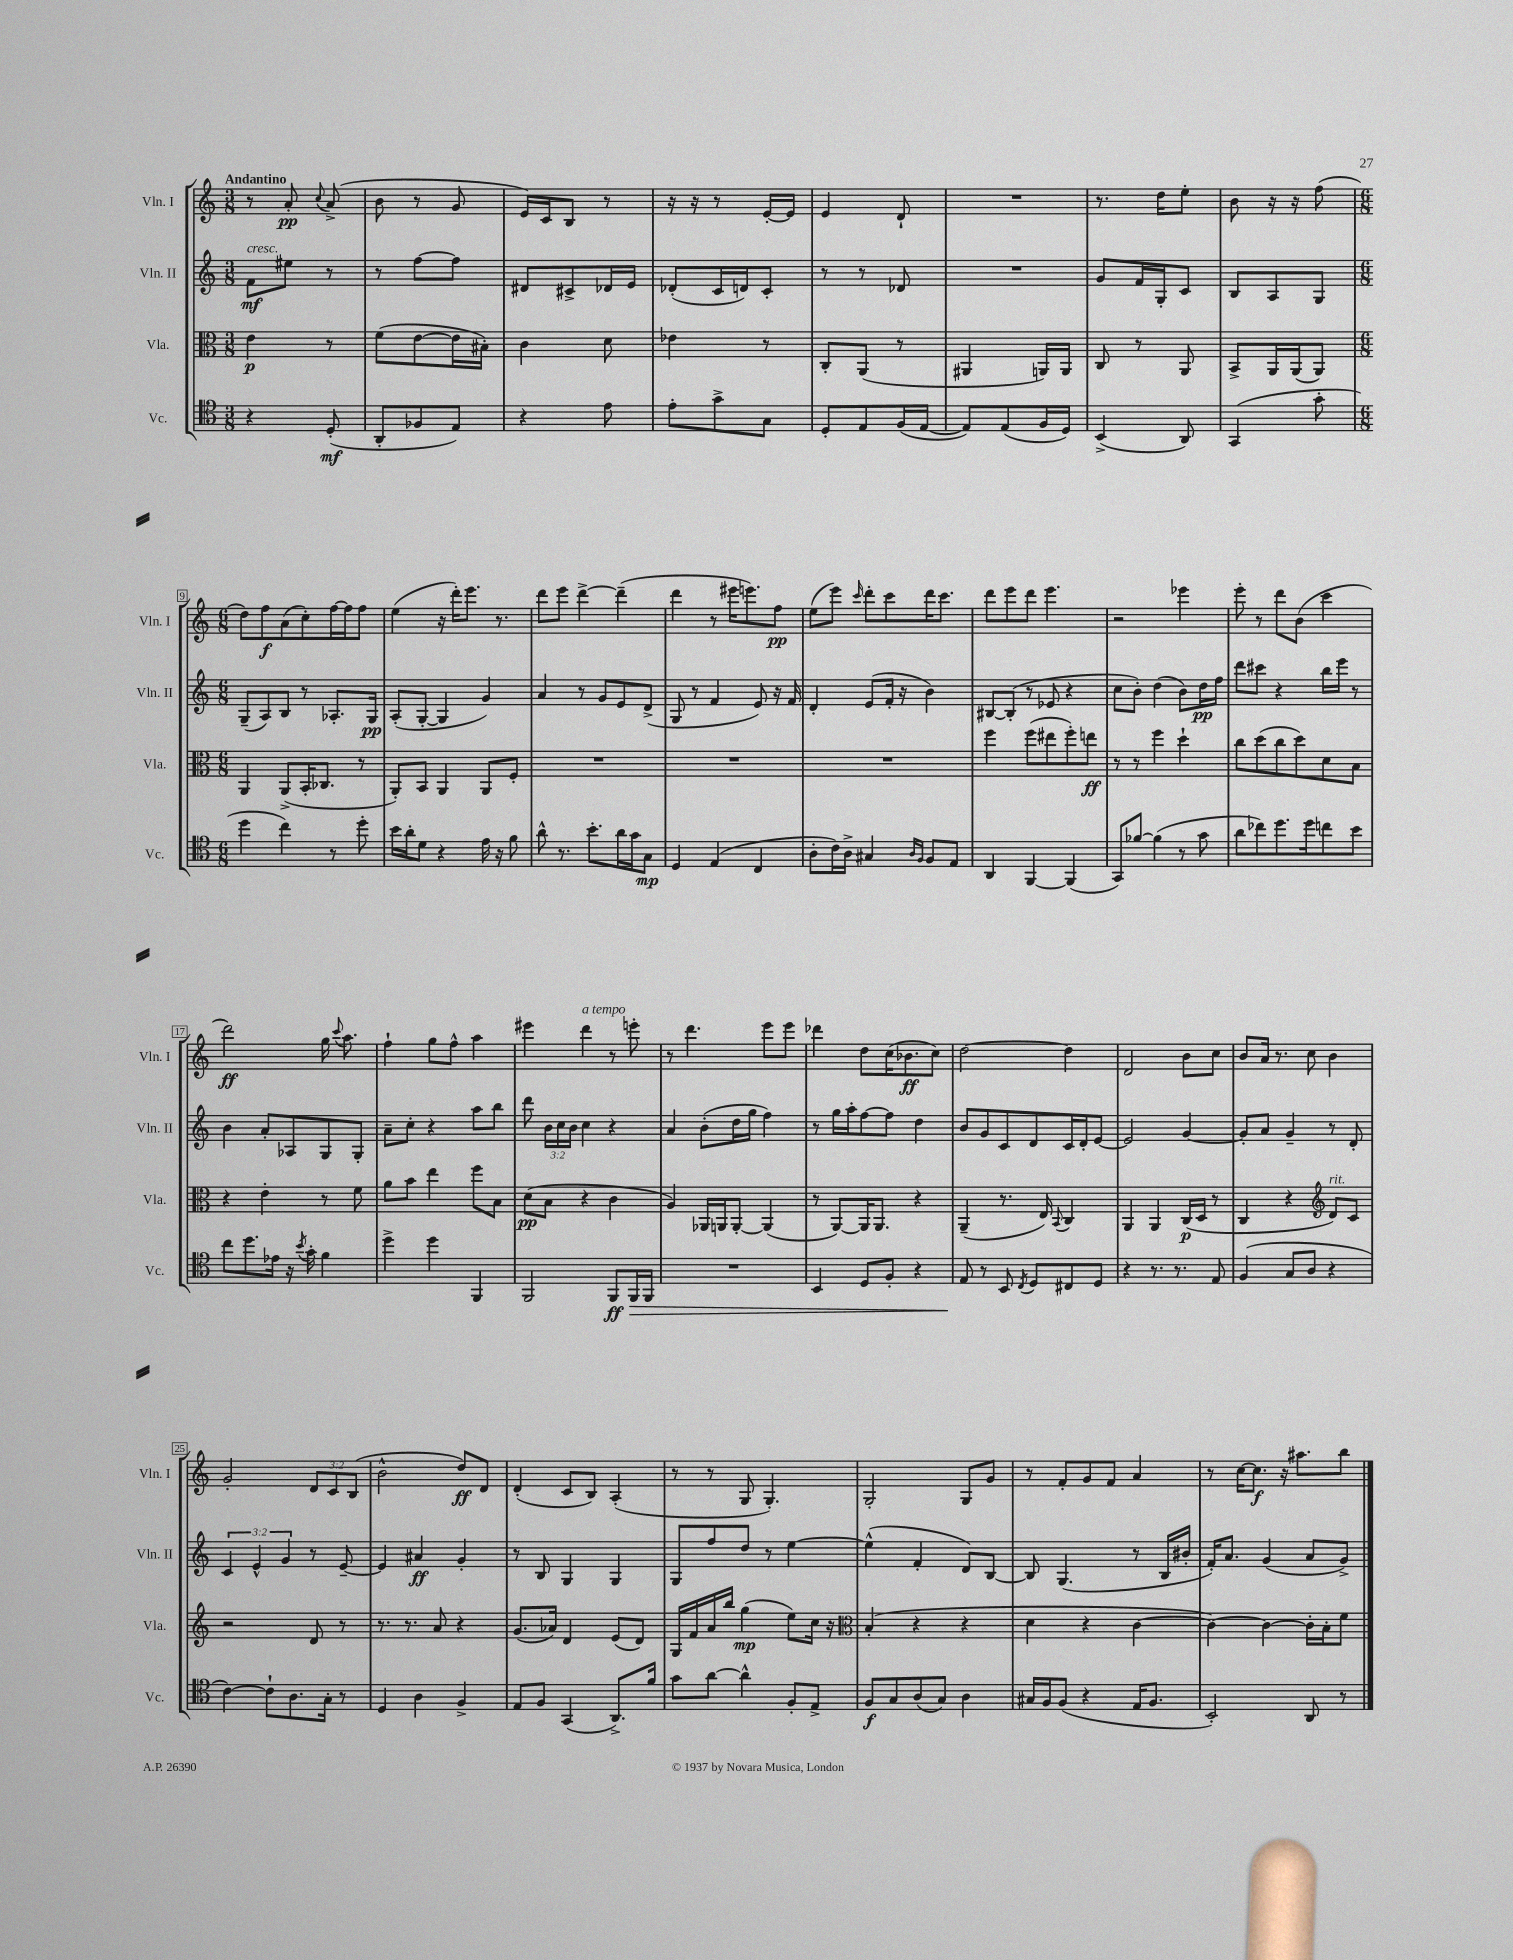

**kern	**dynam	**kern	**dynam	**kern	**dynam	**kern	**dynam
*part4	*part4	*part3	*part3	*part2	*part2	*part1	*part1
*staff4	*staff4	*staff3	*staff3	*staff2	*staff2	*staff1	*staff1
*I"Vc.	*	*I"Vla.	*	*I"Vln. II	*	*I"Vln. I	*
*I'Vc.	*	*I'Vla.	*	*I'Vln. II	*	*I'Vln. I	*
*clefC4	*	*clefC3	*	*clefG2	*	*clefG2	*
*k[]	*	*k[]	*	*k[]	*	*k[]	*
*M3/8	*	*M3/8	*	*M3/8	*	*M3/8	*
=1	=1	=1	=1	=1	=1	=1	=1
!	!	!	!	!	!	!LO:TX:a:B:t=Andantino	!
!	!	!	!	!LO:TX:a:i:t=cresc.	!	!	!
4r	.	4e\	p	8f\L	mf	8r	.
.	.	.	.	8ee#X\J	.	8a'/	pp
.	.	.	.	.	.	8qqcc/	.
(8D'/	mf	8r	.	8r	.	(8a^/	.
=2	=2	=2	=2	=2	=2	=2	=2
8AA'/L	.	(8f\L	.	8r	.	8b\	.
8F-X/	.	[8e\	.	[8ff\L	.	8r	.
8E/J)	.	16e\L]	.	8ff\J]	.	8g/	.
.	.	16B#X'\JJ)	.	.	.	.	.
=3	=3	=3	=3	=3	=3	=3	=3
4r	.	4c\	.	8d#X/L	.	16e/LL)	.
.	.	.	.	.	.	16c/J	.
.	.	.	.	8c#X^/	.	8B/J	.
8e\	.	8d\	.	16d-X/L	.	8r	.
.	.	.	.	16e/JJ	.	.	.
=4	=4	=4	=4	=4	=4	=4	=4
8e'\L	.	4e-X\	.	(8d-X'/L	.	16r	.
.	.	.	.	.	.	16r	.
8g^\	.	.	.	16c/L	.	8r	.
.	.	.	.	16dn/J)	.	.	.
8G\J	.	8r	.	8c'/J	.	[16e'/LL	.
.	.	.	.	.	.	16e/JJ]	.
=5	=5	=5	=5	=5	=5	=5	=5
8D'/L	.	8C'/L	.	8r	.	4e/	.
8E/	.	(8AA/J	.	8r	.	.	.
(16F/L	.	8r	.	8d-X/	.	8d`/	.
[16E/JJ	.	.	.	.	.	.	.
=6	=6	=6	=6	=6	=6	=6	=6
8E/L])	.	4AA#X/	.	4.r	.	4.r	.
(8E/	.	.	.	.	.	.	.
16F/L	.	16AAn/LL)	.	.	.	.	.
16D/JJ)	.	16AA/JJ	.	.	.	.	.
=7	=7	=7	=7	=7	=7	=7	=7
(4BB^/	.	8C/	.	8g/L	.	8.r	.
.	.	8r	.	16f/L	.	.	.
.	.	.	.	16G'/J	.	16dd\KL	.
8AA/)	.	8AA/	.	8c/J	.	8ee'\J	.
=8	=8	=8	=8	=8	=8	=8	=8
(4GG/	.	8BB^/L	.	8B/L	.	8b\	.
.	.	16AA/L	.	8A/	.	16r	.
.	.	(16AA/J	.	.	.	16r	.
8g'\	.	8AA/J)	.	8G/J	.	(8ff\	.
!!LO:LB:g=z
=9	=9	=9	=9	=9	=9	=9	=9
*M6/8	*	*M6/8	*	*M6/8	*	*M6/8	*
4dd\	.	4AA/	.	(8G~/L	.	8dd\L)	.
.	.	.	.	8A/)	.	8ff\	f
4cc\)	.	(8AA^/L	.	8B/J	.	(8a\	.
.	.	16BB'/K	.	8r	.	8cc'\)	.
.	.	8.C-X/J	.	.	.	.	.
8r	.	.	.	8.A-X'/L	.	[16ff\L	.
.	.	.	.	.	.	16ff\J]	.
8dd'\	.	8r	.	.	.	8ff\J	.
.	.	.	.	16G/Jk	pp	.	.
=10	=10	=10	=10	=10	=10	=10	=10
16b\LL	.	8AA'/L)	.	(8A'/L	.	(4ee\	.
16a'\J	.	.	.	.	.	.	.
8d\J	.	8BB/J	.	[8G'/J	.	.	.
4r	.	4AA/	.	4G/]	.	16r	.
.	.	.	.	.	.	16ddd'\KL)	.
.	.	.	.	.	.	8.eee\J	.
16e\	.	8AA/L	.	4g/)	.	.	.
16r	.	.	.	.	.	8.r	.
8f\	.	8F'/J	.	.	.	.	.
=11	=11	=11	=11	=11	=11	=11	=11
8a^^\	.	2.r	.	4a/	.	8ddd\L	.
8.r	.	.	.	.	.	8eee\J	.
.	.	.	.	8r	.	[4ddd^\	.
8.b'\L	.	.	.	.	.	.	.
.	.	.	.	8g/L	.	.	.
16a\L	.	.	.	8e/	.	(4ddd~\]	.
16g\J	.	.	.	.	.	.	.
8G\J	mp	.	.	(8d^/J	.	.	.
=12	=12	=12	=12	=12	=12	=12	=12
4D/	.	2.r	.	8G/	.	4ddd\	.
.	.	.	.	8r	.	.	.
(4E/	.	.	.	4f/	.	8r	.
.	.	.	.	.	.	16eee#X\KL	.
.	.	.	.	.	.	8.eeen\)	.
4C/	.	.	.	8e/)	.	.	.
.	.	.	.	16r	.	8ff\J	pp
.	.	.	.	16f/	.	.	.
=13	=13	=13	=13	=13	=13	=13	=13
8A'\L	.	2.r	.	4d'/	.	(8ee\L	.
16c\L)	.	.	.	.	.	8eee\J)	.
16A^\JJ	.	.	.	.	.	.	.
.	.	.	.	.	.	16qqccc/	.
4G#X/	.	.	.	(8e/L	.	8ddd'\L	.
.	.	.	.	16f'/Jk	.	8ccc\	.
.	.	.	.	16r	.	.	.
16qqA/LL	.	.	.	.	.	.	.
16qqF/JJ	.	.	.	.	.	.	.
8F/L	.	.	.	4b\)	.	16ddd\K	.
.	.	.	.	.	.	8.ccc\J	.
8E/J	.	.	.	.	.	.	.
=14	=14	=14	=14	=14	=14	=14	=14
4AA/	.	4ff\	.	[8B#X/L	.	8ddd\L	.
.	.	.	.	(8B#'/J]	.	8eee\	.
[4FF/	.	(8ff\L	.	8r	.	8ddd\J	.
.	.	8ee#X\	.	8e-X/	.	4.eee\	.
(4FF/]	.	8ff'\)	.	4r	.	.	.
.	.	8een\J	ff	.	.	.	.
=15	=15	=15	=15	=15	=15	=15	=15
8GG/L)	.	8r	.	8cc\L	.	2r	.
[8f-X/J	.	8r	.	8b'\J)	.	.	.
(4f-\]	.	4ff\	.	(4dd\	.	.	.
8r	.	4dd`\	.	8b\L)	.	4eee-X\	.
8g\	.	.	.	16dd\L	pp	.	.
.	.	.	.	16ff\JJ	.	.	.
=16	=16	=16	=16	=16	=16	=16	=16
8a\L	.	8cc\L	.	8ddd\L	.	8eee'\	.
8cc-X\)	.	(8dd\	.	8ccc#X\J	.	8r	.
8.dd\	.	8cc\	.	4r	.	8ddd\L	.
.	.	8dd\)	.	.	.	(8b\J	.
16dd\k	.	.	.	.	.	.	.
8ccn\	.	8d\	.	16bb\LL	.	4ccc\	.
.	.	.	.	16eee\JJ	.	.	.
8b\J	.	8B\J	.	8r	.	.	.
!!LO:LB:g=z
=17	=17	=17	=17	=17	=17	=17	=17
8cc\L	.	4r	.	4b\	.	2ddd\)	ff
8.dd\	.	.	.	.	.	.	.
.	.	4e'\	.	8a'/L	.	.	.
16e-X\Jk	.	.	.	.	.	.	.
16r	.	.	.	8A-X/	.	.	.
8qb/	.	.	.	.	.	.	.
16g'\	.	.	.	.	.	.	.
4f\	.	8r	.	8G/	.	16gg\	.
.	.	.	.	.	.	8qqccc/	.
.	.	.	.	.	.	8.aa\	.
.	.	8f\	.	8G'/J	.	.	.
=18	=18	=18	=18	=18	=18	=18	=18
4dd^\	.	8a\L	.	8a~\L	.	4ff`\	.
.	.	8b\J	.	8cc'\J	.	.	.
4dd\	.	4ee\	.	4r	.	8gg\L	.
.	.	.	.	.	.	8ff^^\J	.
4FF/	.	8ff\L	.	8aa\L	.	4aa\	.
.	.	8B\J	.	8bb\J	.	.	.
=19	=19	=19	=19	=19	=19	=19	=19
2FF/	.	(8d\L	pp	8ddd\	.	4eee#X\	.
.	.	8B\J	.	24b\LL	.	.	.
.	.	.	.	24cc\	.	.	.
.	.	.	.	24b\JJ	.	.	.
!	!	!	!	!	!	!LO:TX:a:i:t=a tempo	!
.	.	4r	.	4cc\	.	4ddd\	.
8FF/L	ff	4c\	.	4r	.	8r	.
!	!LO:HP:b	!	!	!	!	!	!
16FF/L	>	.	.	.	.	8eeen'\	.
16FF/JJ	.	.	.	.	.	.	.
=20	=20	=20	=20	=20	=20	=20	=20
2.r	.	4A/)	.	4a/	.	8r	.
.	.	.	.	.	.	4.ddd\	.
.	.	16AA-X/LL	.	(8b'\L	.	.	.
.	.	16AAn/J	.	.	.	.	.
.	.	[8AA'/J	.	16dd\L	.	.	.
.	.	.	.	16gg\JJ	.	.	.
.	.	(4AA/]	.	4ff\)	.	8eee\L	.
.	.	.	.	.	.	8eee\J	.
=21	=21	=21	=21	=21	=21	=21	=21
4BB/	.	8r	.	8r	.	4ddd-X\	.
.	.	[8AA/L)	.	16gg\LL	.	.	.
.	.	.	.	16aa'\J	.	.	.
8D/L	.	16AA/K]	.	[8ff\	.	8dd\L	.
.	.	8.AA/J	.	.	.	.	.
8F'/J	.	.	.	8ff\J]	.	(16cc\K	.
.	.	.	.	.	.	8.b-X\	ff
4r	.	4r	.	4dd\	.	.	.
.	.	.	.	.	.	8cc\J)	.
=22	=22	=22	=22	=22	=22	=22	=22
8E/	.	(4AA~/	.	8b/L	.	[2dd\	.
8r	]	.	.	8g/	.	.	.
8BB/	.	8.r	.	8c/	.	.	.
8qC/	.	.	.	.	.	.	.
8D/L	.	.	.	8d/	.	.	.
.	.	16E/)	.	.	.	.	.
.	.	8qqBB/	.	.	.	.	.
8C#X/	.	4C/	.	16c/L	.	4dd\]	.
.	.	.	.	16d'/J	.	.	.
8D/J	.	.	.	[8e/J	.	.	.
=23	=23	=23	=23	=23	=23	=23	=23
4r	.	4AA/	.	2e/]	.	2d/	.
8.r	.	4AA/	.	.	.	.	.
8.r	.	.	.	.	.	.	.
.	.	(16C/LL	p	[4g/	.	8b\L	.
.	.	16D/JJ	.	.	.	.	.
8E/	.	8r	.	.	.	8cc\J	.
=24	=24	=24	=24	=24	=24	=24	=24
(4F/	.	4C/	.	8g'/L]	.	8b/L	.
.	.	.	.	8a/J	.	16a/Jk	.
.	.	.	.	.	.	8.r	.
8G/L	.	4r	.	4g~/	.	.	.
8A/J	.	.	.	.	.	8cc\	.
*	*	*clefG2	*	*	*	*	*
!	!	!LO:TX:a:i:t=rit.	!	!	!	!	!
4r	.	8d/L)	.	8r	.	4b\	.
.	.	8c/J	.	8d'/	.	.	.
!!LO:LB:g=z
=25	=25	=25	=25	=25	=25	=25	=25
[4c\)	.	2r	.	6c/	.	2g'/	.
.	.	.	.	6e^^/	.	.	.
8c`\L]	.	.	.	.	.	.	.
.	.	.	.	6g/	.	.	.
8.A\	.	.	.	.	.	.	.
.	.	8d/	.	8r	.	12d/L	.
16G'\Jk	.	.	.	.	.	.	.
.	.	.	.	.	.	12c/	.
8r	.	8r	.	[8e~/	.	.	.
.	.	.	.	.	.	(12B/J	.
=26	=26	=26	=26	=26	=26	=26	=26
4D/	.	8.r	.	4e/]	.	2b^^\	.
.	.	8.r	.	.	.	.	.
4A\	.	.	.	4a#X/	ff	.	.
.	.	8a/	.	.	.	.	.
4F^/	.	4r	.	4g'/	.	8dd/L)	ff
.	.	.	.	.	.	8d/J	.
=27	=27	=27	=27	=27	=27	=27	=27
8E/L	.	(8.g/L	.	8r	.	(4d'/	.
8F/J	.	.	.	8B/	.	.	.
.	.	16a-X/Jk)	.	.	.	.	.
(4GG/	.	4d/	.	4G/	.	8c/L	.
.	.	.	.	.	.	8B/J)	.
8.AA^/L)	.	(8e/L	.	4G/	.	(4A'/	.
.	.	8d/J)	.	.	.	.	.
16f/Jk	.	.	.	.	.	.	.
=28	=28	=28	=28	=28	=28	=28	=28
8g\L	.	16G/LL	.	8G/L	.	8r	.
.	.	16f/	.	.	.	.	.
[8a\J	.	16a/	.	8ff/	.	8r	.
.	.	16bb/JJ	.	.	.	.	.
4a^^\]	.	(4gg\	mp	8dd/J	.	8G/	.
.	.	.	.	8r	.	4.G'/)	.
8F'/L	.	8ee\L)	.	[4ee\	.	.	.
8E^/J	.	16cc\Jk	.	.	.	.	.
.	.	16r	.	.	.	.	.
=29	=29	=29	=29	=29	=29	=29	=29
*	*	*clefC3	*	*	*	*	*
8F/L	f	(4B'/	.	(4ee^^\]	.	2G'/	.
8G/	.	.	.	.	.	.	.
(8A/	.	4r	.	4f'/	.	.	.
8G/J)	.	.	.	.	.	.	.
4A\	.	4r	.	8d/L)	.	8G/L	.
.	.	.	.	[8B/J	.	8g/J	.
=30	=30	=30	=30	=30	=30	=30	=30
16G#X/LL	.	4d\	.	8B/]	.	8r	.
16F/J	.	.	.	.	.	.	.
(8F/J	.	.	.	(4.G/	.	8f'/L	.
4r	.	4r	.	.	.	8g/	.
.	.	.	.	.	.	8f/J	.
16E/KL	.	[4c\	.	8r	.	4a/	.
8.F/J	.	.	.	.	.	.	.
.	.	.	.	16B/LL	.	.	.
.	.	.	.	16b#X'/JJ	.	.	.
=31	=31	=31	=31	=31	=31	=31	=31
2BB'/)	.	4c\_)	.	16f'/KL)	.	8r	.
.	.	.	.	8.a/J	.	.	.
.	.	.	.	.	.	[16cc\KL	.
.	.	.	.	.	.	8.cc\J]	f
.	.	4c\_	.	(4g/	.	.	.
.	.	.	.	.	.	16r	.
.	.	.	.	.	.	8.aa#X\L	.
8AA/	.	16c'\LL]	.	8a/L	.	.	.
.	.	16B'\J	.	.	.	.	.
8r	.	8f\J	.	8g^/J)	.	8bb\J	.
==	==	==	==	==	==	==	==
*-	*-	*-	*-	*-	*-	*-	*-
